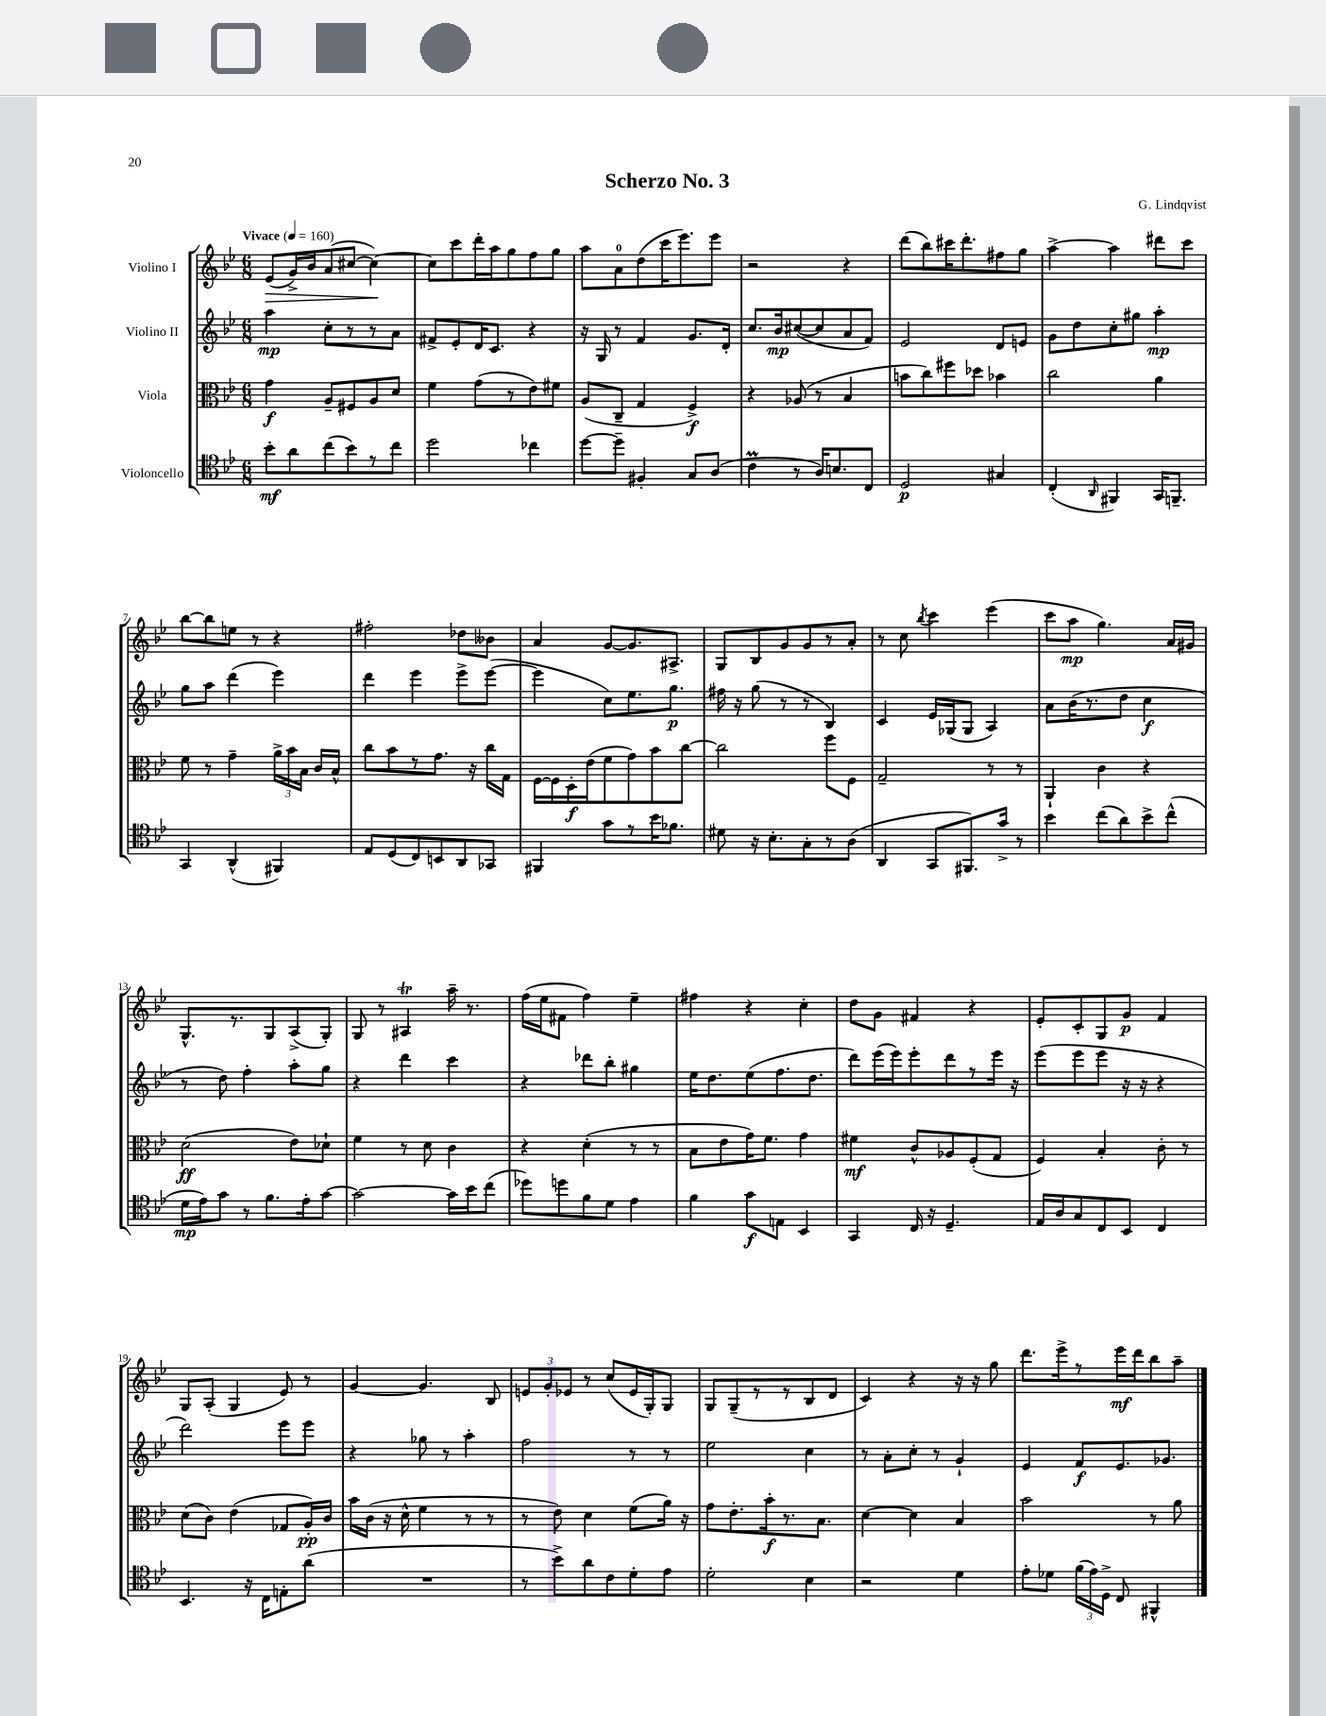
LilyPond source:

\header { title = "Scherzo No. 3" composer = "G. Lindqvist" }
<<
\new StaffGroup <<
\new Staff = "s0" \with { instrumentName = "Violino I" } {
    \clef treble \key bes \major \numericTimeSignature \time 6/8 \tempo "Vivace" 4 = 160
    \autoBeamOff ees'8[\>( g'16->) bes'16 a'8( cis''8]~ cis''4~\!) |
    cis''8[ c'''8 d'''16-. a''16 g''8 f''8 g''8] |
    a''8[ a'8-0 d''8( c'''16 ees'''8.) ees'''8] |
    r2 r4 |
    d'''8[( bes''8) cis'''16 d'''8.-. fis''8 g''8] |
    a''4~-> a''4 dis'''8[ c'''8] |
    bes''8[~ bes''8 e''8] r8 r4 |
    fis''2-. des''8[ beses'8] |
    a'4 g'8[~ g'8. ais8.]-> |
    g8[ bes8 g'8 g'8 r8 a'8]-. |
    r8 c''8 \acciaccatura { bes''8 } c'''4 ees'''4( |
    c'''8[ a''8]\mp g''4.) a'16[ gis'16] |
    g8.[-^ r8. g8 a8->( g8]-.) |
    g8 r8 ais4\trill a''16-- r8. |
    f''16[( ees''16 fis'8] f''4) ees''4-- |
    fis''4 r4 c''4-. |
    d''8[ g'8] fis'4 r4 |
    ees'8[-. c'8-. g8 g'8]\p f'4 |
    g8[ a8]-.( g4 ees'8) r8 |
    g'4~ g'4. bes8 |
    \tuplet 3/2 { e'8[ g'8-. ees'8] } r8 c''8[( ees'16 g16-.) g8] |
    g8[ g8--( r8 r8 bes8 d'8] |
    c'4) r4 r16 r16 g''8 |
    d'''8.[ ees'''16-> r8 ees'''16\mf d'''16 bes''8 a''8]-- \bar "|." |
}
\new Staff = "s1" \with { instrumentName = "Violino II" } {
    \clef treble \key bes \major \numericTimeSignature \time 6/8
    \autoBeamOff a''4\mp c''8[-. r8 r8 a'8] |
    fis'8[-> ees'8-. d'16 c'8.] r4 |
    r16 g16 r8 f'4 g'8.[ d'16]-. |
    c''8.[ bes'16\mp cis''8~( cis''8 a'8 f'8]) |
    ees'2 d'8[ e'8] |
    g'8[ d''8 c''8-. gis''8] a''4-.\mp |
    g''8[ a''8] d'''4( ees'''4) |
    d'''4 ees'''4 ees'''8[-> ees'''8]~( |
    ees'''4 c''8[) ees''8. g''8.]\p |
    fis''16 r16 g''8( r8 r8 bes4) |
    c'4 ees'16[ ges16( ges8] a4) |
    a'8[ bes'16( r8. d''8] c''4\f |
    r8 d''8) f''4-. a''8[-. g''8] |
    r4 d'''4 c'''4 |
    r4 des'''8[ bes''8]-. gis''4 |
    ees''16[ d''8. ees''8( f''8. d''8.] |
    d'''8[) ees'''16( ees'''16) ees'''8-. d'''8 r8 ees'''16] r16 |
    ees'''8[( ees'''8 ees'''8] r16 r16 r4 |
    d'''2) ees'''8[ ees'''8] |
    r4 ges''8 r8 a''4-. |
    f''2 r8 r8 |
    ees''2 c''4 |
    r8 a'8[-. c''8]-. r8 g'4-! |
    ees'4 f'8[\f ees'8. ges'8.] \bar "|." |
}
\new Staff = "s2" \with { instrumentName = "Viola" } {
    \clef alto \key bes \major \numericTimeSignature \time 6/8
    \autoBeamOff g'4\f a8[-- fis8 a8 d'8] |
    f'4 g'8[( r8 ees'8) fis'8] |
    a8[( c8]-- g4 f4->\f) |
    r4 aes8( r8 bes4 |
    b'8[ c''8) fis''8 des''8] bes'4 |
    c''2 a'4 |
    f'8 r8 g'4-- \tuplet 3/2 { a'16[-> bes'16 bes16] } c'16[ bes16]-^ |
    c''8[ bes'8 r8 g'8.] r16 c''16[ g16] |
    f16[~ f16 d16-.\f ees'16( f'8 g'8) bes'8 c''8]~ |
    c''2 f''8[ f8] |
    g2-- r8 r8 |
    a,4-! c'4 r4 |
    d'2\ff( ees'8[) des'8]-! |
    f'4 r8 d'8 c'4 |
    r4 d'4-.( r8 r8 |
    bes8[ ees'8 g'16) f'8.] g'4 |
    fis'4\mf c'8[-^ aes8 f8-.( g8] |
    f4) bes4-. c'8-. r8 |
    d'8[( c'8]) ees'4( ges8[ a16-.\pp) c'16] |
    bes'16[ c'16]( r16 d'16-^ f'4 r8 r8 |
    r8 ees'8) d'4 f'8[( a'16]) r16 |
    g'8[ ees'8.-. bes'16-.\f r8. bes8.] |
    d'4~ d'4 bes4 |
    bes'2 r8 a'8 \bar "|." |
}
\new Staff = "s3" \with { instrumentName = "Violoncello" } {
    \clef tenor \key bes \major \numericTimeSignature \time 6/8
    \autoBeamOff bes'8[-.\mf a'8 c''8( bes'8) r8 c''8] |
    d''2 ces''4 |
    d''8[~ d''8]-- fis4-. g8[ a8]( |
    c'4\prall r8 a16[) b8. c8] |
    d2\p gis4 |
    c4-.( \grace { a,16 } fis,4) g,16[ f,8.]-- |
    g,4 a,4-^( fis,4) |
    ees8[ d8( c8) b,8 a,8 ges,8] |
    fis,4 g'8[ r8 bes'16 fes'8.] |
    dis'8 r16 bes8.[-. g8-. r8 a8]( |
    a,4 g,8[ fis,8.) g'16]-> r8 |
    bes'4 c''8[( a'8) bes'8-> c''8]-^( |
    d'16[\mp ees'16) g'8] r8 f'8.[ ees'16-. g'8]~ |
    g'2~ g'16[ bes'16 c''8]( |
    des''8[) d''8 f'8 d'8] ees'4 |
    f'4 g'8[\f e8] bes,4 |
    g,4 c16 r16 d4.-- |
    ees16[ a16 g8 c8 bes,8] c4 |
    bes,4. r16 c16[ e8-. a'8]( |
    R2. |
    r8 bes'8[->) a'8 c'8 d'8-. ees'8] |
    d'2-. bes4 |
    r2 d'4 |
    ees'8[-. des'8] \tuplet 3/2 { f'16[( ees'16) d16]-> } c8 fis,4-^ \bar "|." |
}
>>
>>
